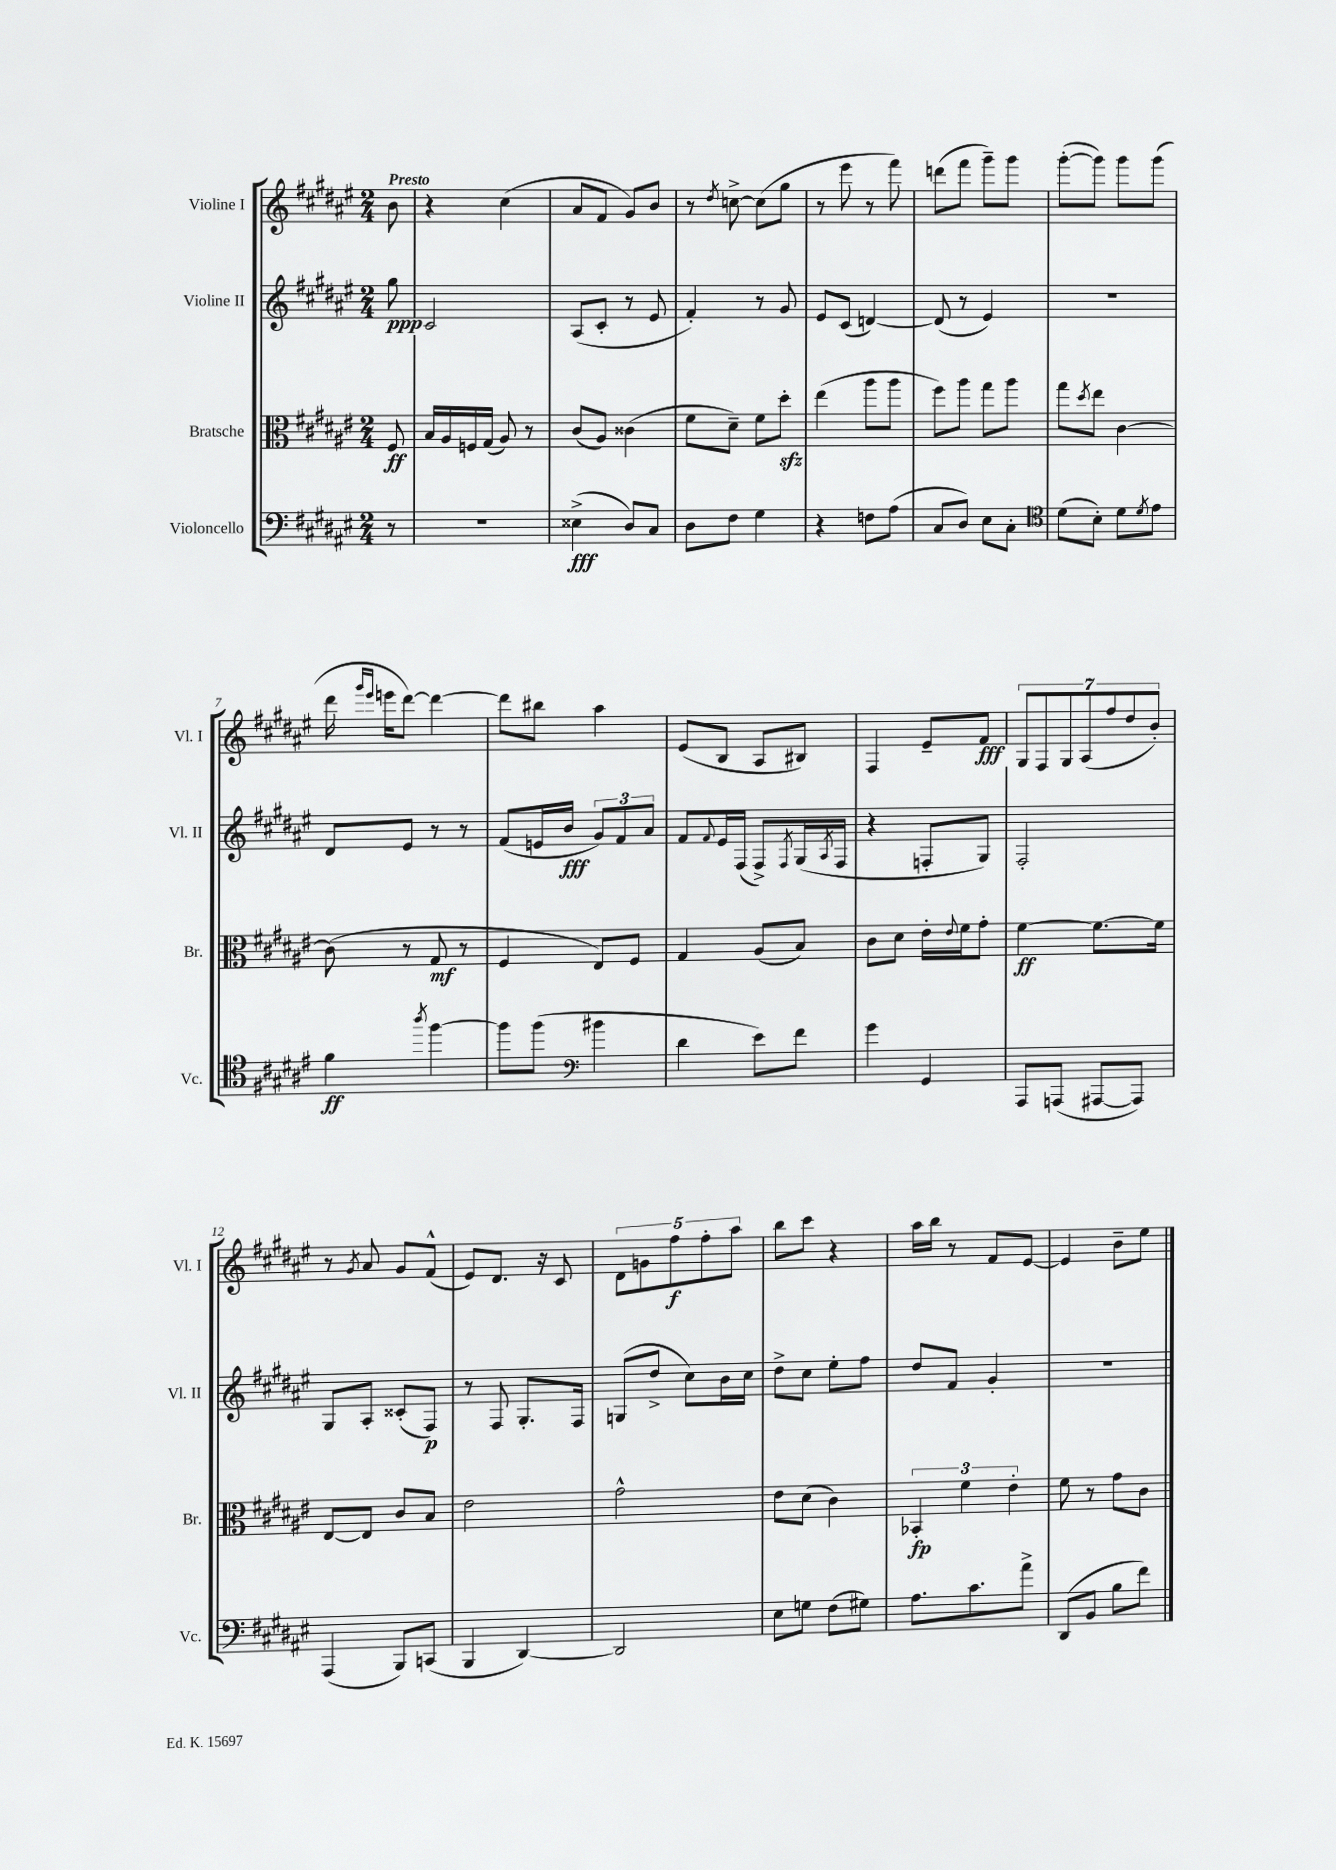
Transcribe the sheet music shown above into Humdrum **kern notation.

**kern	**kern	**kern	**kern
*staff4	*staff3	*staff2	*staff1
*clefF4	*clefC3	*clefG2	*clefG2
*k[f#c#g#d#a#e#]	*k[f#c#g#d#a#e#]	*k[f#c#g#d#a#e#]	*k[f#c#g#d#a#e#]
*M2/4	*M2/4	*M2/4	*M2/4
8r	8F#	8gg#	8b
=	=	=	=
2r	16B	2c#	4r
.	16A#	.	.
.	16F	.	.
.	(16G#	.	.
.	8A#)	.	(4cc#
.	8r	.	.
=	=	=	=
(4E##^	(8c#	(8A#	8a#
.	8A#)	8c#'	8f#
8D#)	(4c##	8r	8g#)
8C#	.	8e#	8b
=	=	=	=
8D#	8f#	4f#')	8r
.	.	.	8qdd#
8F#	8d#~)	.	[8cc^
4G#	8f#	8r	(8cc]
.	8dd#'	8g#	8gg#
=	=	=	=
4r	(4ee#	8e#	8r
.	.	(8c#	8eee#
8F	8aa#	[4d)	8r
(8A#	8aa#	.	8fff#)
=	=	=	=
8C#	8ff#)	(8d]	(8ddd
8D#)	8aa#	8r	8fff#
8E#	8gg#	4e#)	8ggg#~)
8C#'	8aa#	.	8ggg#
=	=	=	=
*clefC4	*	*	*
(8d#	8gg#	2r	([8ggg#'
.	8qdd#	.	.
8B')	8ee#	.	8ggg#])
8d#	[4c#	.	8ggg#
8qd#	.	.	.
8e#	.	.	(8ggg#
=	=	=	=
4f#	(8c#]	8d#	16ddd#
.	.	.	16qqggg#
.	.	.	16qqeee#
.	.	.	16eee
.	8r	8e#	[8ddd#)
8qaa#	.	.	.
[4ff#	8G#	8r	4ddd#_
.	8r	8r	.
=	=	=	=
8ff#]	4F#	(8f#	8ddd#]
(8ff#	.	16e	8bb#
.	.	16b	.
*clefF4	*	*	*
4b#	8E#)	12g#)	4aa#
.	.	12f#	.
.	8F#	.	.
.	.	12a#	.
=	=	=	=
4d#	4G#	8f#	(8e#
.	.	8qqf#	.
.	.	16e#	8B
.	.	(16F#	.
8e#)	(8A#	8F#^)	8A#
.	.	8qF#	.
8f#	8B)	(16G#	8B#)
.	.	8qA#	.
.	.	16F#	.
=	=	=	=
4g#	8c#	4r	4F#
.	8d#	.	.
4GG#	16e#'	8F'	8e#~
.	8qqe#	.	.
.	16f#	.	.
.	8g#'	8G#)	8f#
=	=	=	=
8AAA#	[4f#	2F#'	14G#
.	.	.	14F#
(8AAA	.	.	.
.	.	.	14G#
.	.	.	(14A#
[8AAA#	8.f#_	.	.
.	.	.	14ff#
.	.	.	14dd#
8AAA#])	.	.	.
.	.	.	14b')
.	16f#]	.	.
=	=	=	=
(4AAA#	[8E#	8G#	8r
.	.	.	8qg#
.	8E#]	8A#'	8a#
8BBB)	8c#	(8c##'	8g#
(8CC	8B	8F#)	(8f#^^
=	=	=	=
4BBB	2e#	8r	8e#)
.	.	8F#	8.d#
[4DD#)	.	8.G#'	.
.	.	.	16r
.	.	.	8c#
.	.	16F#	.
=	=	=	=
2DD#]	2g#^^	(8G	10d#
.	.	.	10g
.	.	8dd#^	.
.	.	.	10ff#
.	.	8cc#)	.
.	.	.	10ff#'
.	.	16b	.
.	.	.	10aa#
.	.	16cc#	.
=	=	=	=
8E#	8e#	8dd#^	8bb
8G	(8d#	8cc#	8ccc#
(8F#	4c#)	8ee#'	4r
8G#)	.	8ff#	.
=	=	=	=
8.A#	6BB-'	8dd#	16aa#
.	.	.	16bb
.	.	8f#	8r
.	6f#	.	.
8.c#	.	.	.
.	.	4g#'	8f#
.	6e#'	.	.
8a#^	.	.	[8e#
=	=	=	=
(8DD#	8f#	2r	4e#]
8BB	8r	.	.
8B	8g#	.	8b~
8f#)	8c#	.	8ee#
==	==	==	==
*-	*-	*-	*-
